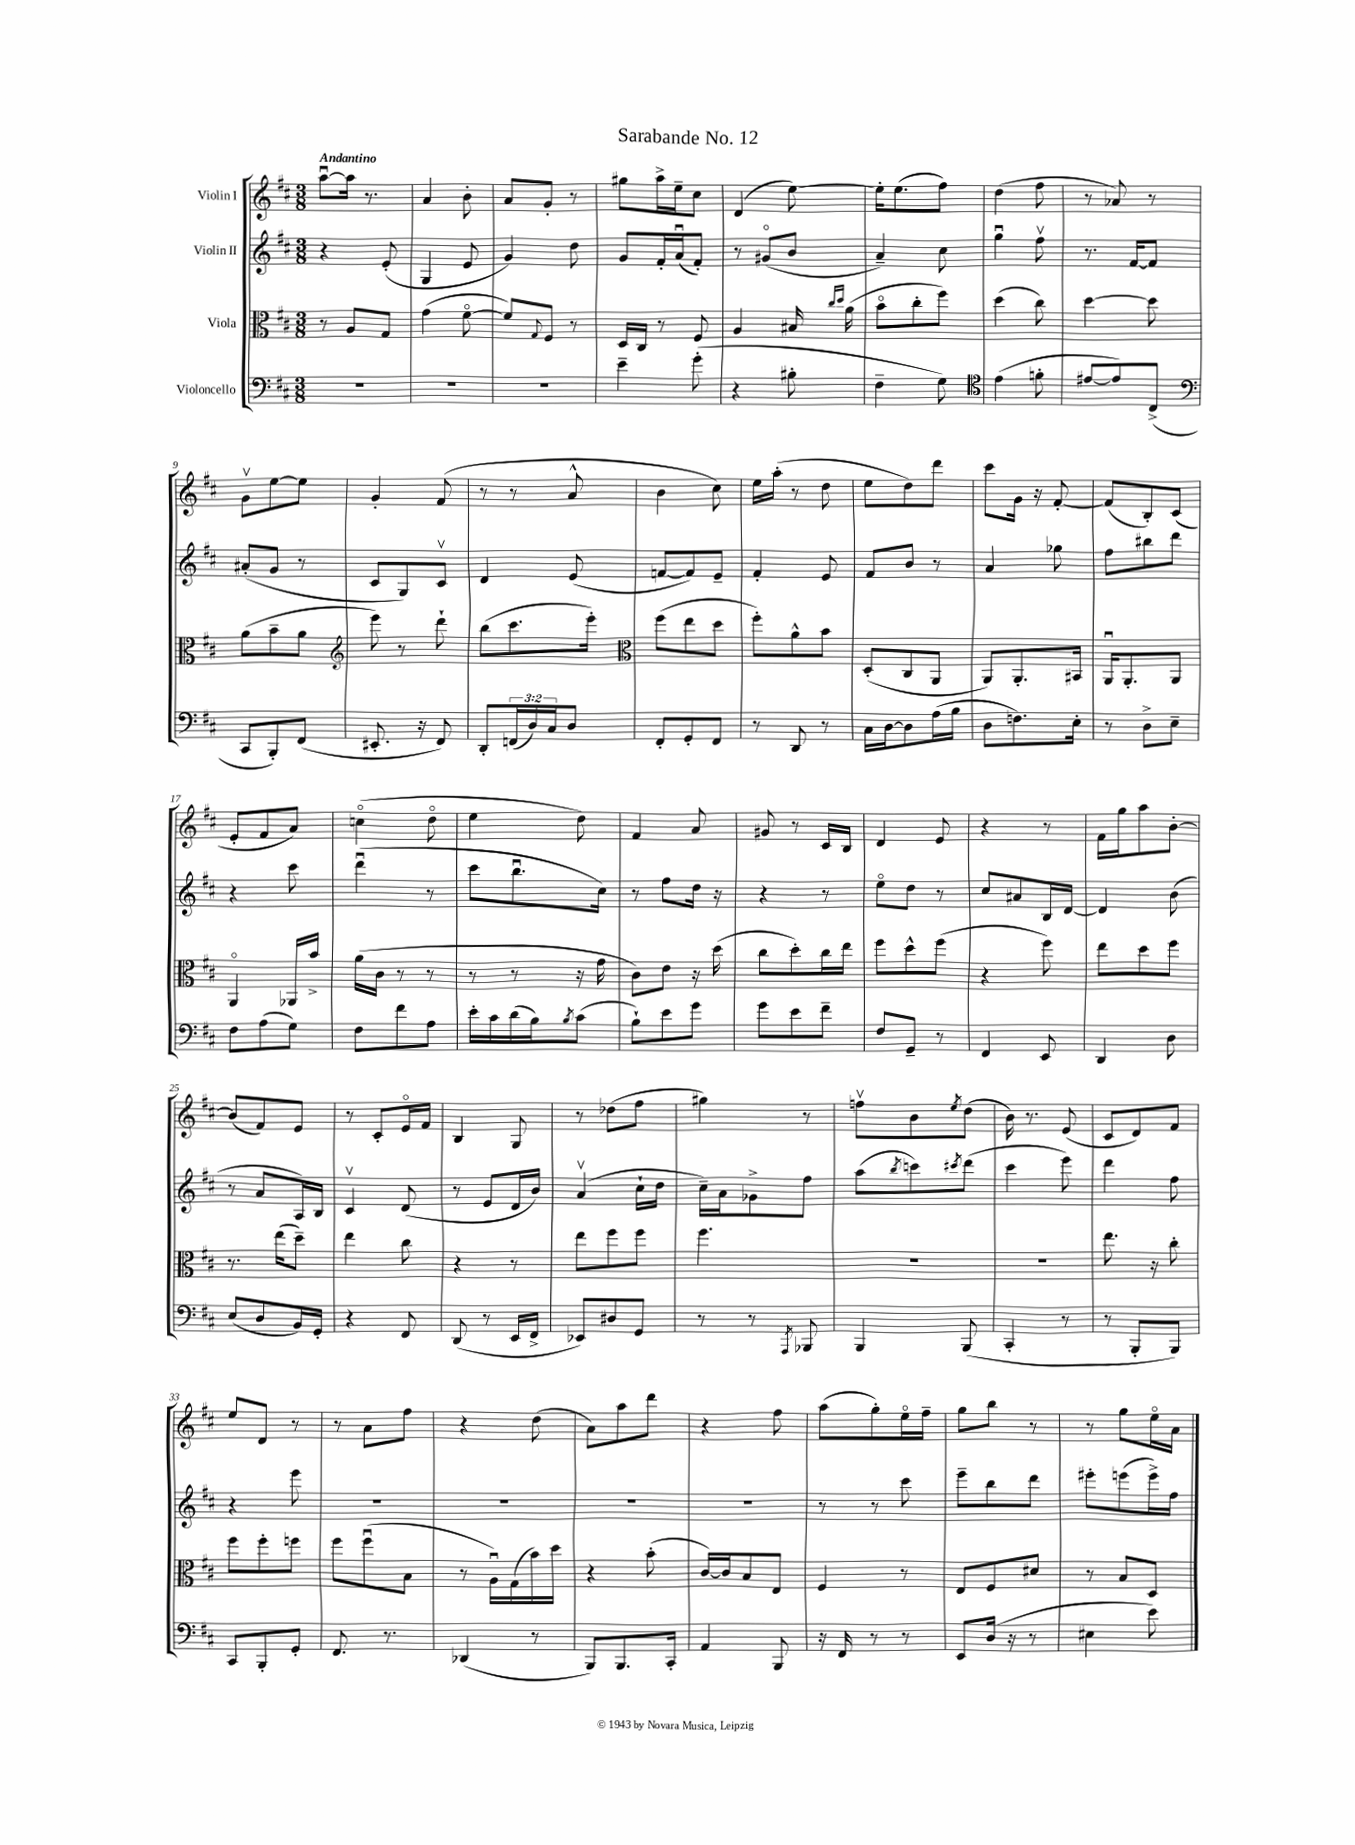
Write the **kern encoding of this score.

**kern	**kern	**kern	**kern
*part4	*part3	*part2	*part1
*staff4	*staff3	*staff2	*staff1
*I"Violoncello	*I"Viola	*I"Violin II	*I"Violin I
*clefF4	*clefC3	*clefG2	*clefG2
*k[f#c#]	*k[f#c#]	*k[f#c#]	*k[f#c#]
*M3/8	*M3/8	*M3/8	*M3/8
=1	=1	=1	=1
!	!	!	!LO:TX:a:B:t=Andantino
4.r	8r	4r	[8aau\L
.	8A/L	.	16aa\Jk]
.	.	.	8.r
.	8G/J	(8e'/	.
=2	=2	=2	=2
4.r	(4g\	4G/	4a/
.	[8f#\	8e/	8b'\
=3	=3	=3	=3
4.r	8f#/L])	4g/)	8a/L
.	8qqG/	.	.
.	8F#/J	.	8g'/J
.	8r	8dd\	8r
=4	=4	=4	=4
4e~\	16D/LL	8g/L	8gg#X\L
.	16C#/JJ	.	.
.	8r	16f#'/L	16aa^\L
.	.	(16au/J	16ee~\J
(8g'\	8F#/	8f#'/J)	8cc#\J
=5	=5	=5	=5
4r	4A/	8r	(4d/
.	.	(8g#X/L	.
8B#X'\	16B#X/	8b/J	[8ee\)
.	16qqcc#/LL	.	.
.	16qqdd/JJ	.	.
.	(16a\	.	.
=6	=6	=6	=6
4F#~\	8b\L	4a~/)	16ee'\KL]
.	.	.	(8.ee\
.	8cc#'\	.	.
8G\)	8ff#\J)	8cc#\	8ff#\J)
=7	=7	=7	=7
*clefC4	*	*	*
(4e\	(4dd\	4ggu\	(4dd\
8fn'\	8cc#\)	8ff#v\	8ff#\
=8	=8	=8	=8
[8e#X/L	[4dd\	8.r	8r
8e#/])	.	.	8a-X/)
.	.	[16f#/KL	.
(8C#^/J	8dd\]	8f#/J]	8r
!!LO:LB:g=z
=9	=9	=9	=9
*clefF4	*	*	*
8CC#/L	(8a\L	(8a#X'/L	8gv\L
8BBB'/)	8b~\	8g/J	[8ee\
(8FF#/J	8a\J	8r	8ee\J]
=10	=10	=10	=10
*	*clefG2	*	*
8.EE#X'/	8eee\)	8c#/L	4g'/
.	8r	8G/)	.
16r	.	.	.
8FF#/)	8ddd`\	8c#v/J	(8f#/
=11	=11	=11	=11
8DD'/L	(8bb\L	4d/	8r
(24FFn/L	8.ccc#\	.	8r
24D/)	.	.	.
24C#/J	.	.	.
8D/J	.	(8e/	8a^^/
.	16eee'\Jk)	.	.
=12	=12	=12	=12
*	*clefC3	*	*
8FF#'/L	(8ff#\L	[8fn/L	4b\
8GG'/	8ee\	8f/])	.
8FF#/J	8dd\J	8e~/J	8cc#\)
=13	=13	=13	=13
8r	8ff#'\L)	4f#'/	16ee\LL
.	.	.	(16aa'\JJ
8DD/	8a^^\	.	8r
8r	8b\J	8e/	8dd\
=14	=14	=14	=14
16C#\LL	(8D'/L	8f#/L	8ee\L
[16D\J	.	.	.
8D\]	8C#/	8b/J	8dd\)
(16A\L	8AA/J	8r	8ddd\J
16B\JJ	.	.	.
=15	=15	=15	=15
8D\L	8AA/L)	4a/	8ccc#\L
8.Fn\)	8.AA'/	.	16g\Jk
.	.	.	16r
.	.	8gg-X\	[8f#'/
16E'\Jk	16BB#X/Jk	.	.
=16	=16	=16	=16
8r	16AAu/KL	8ff#\L	(8f#/L]
.	8.AA'/	.	.
8D^\L	.	8bb#X\	8B'/)
8E~\J	8AA/J	8ddd\J	(8c#/J
!!LO:LB:g=z
=17	=17	=17	=17
8F#\L	4AA/	4r	8e'/L
(8A\	.	.	8f#/
8G\J)	16AA-X/LL	8ccc#\	8a/J)
.	16b^/JJ	.	.
=18	=18	=18	=18
8F#\L	(16a\LL	(4dddu\	(4ccn\
.	16c#\JJ	.	.
8f#\	8r	.	.
8A\J	8r	8r	8dd\
=19	=19	=19	=19
16e'\LL	8r	8ccc#\L	4ee\
16c#\	.	.	.
(16d\	8r	8.bbu\	.
16B\J)	.	.	.
8qB/	.	.	.
(8c#\J	16r	.	8dd\)
.	16g\	16cc#\Jk)	.
=20	=20	=20	=20
8B`\L)	8c#\L)	8r	4f#/
8e\	8e\J	8ff#\L	.
8g\J	16r	16dd\Jk	8a/
.	(16dd\	16r	.
=21	=21	=21	=21
8g\L	8cc#\L	4r	8g#X/
8e\	8dd'\)	.	8r
8f#~\J	16cc#\L	8r	16c#/LL
.	16ee\JJ	.	16B/JJ
=22	=22	=22	=22
8F#/L	8ff#\L	8ee\L	4d/
8GG~/J	8dd^^\	8dd\J	.
8r	(8ff#\J	8r	8e/
=23	=23	=23	=23
4FF#/	4r	8cc#/L	4r
.	.	8a#X/	.
8EE/	8ff#\)	16B/L	8r
.	.	[16d/JJ	.
=24	=24	=24	=24
4DD/	8ee\L	4d/]	16f#\LL
.	.	.	16gg\J
.	8dd\	.	8aa\
8D\	8ff#\J	(8b\	[8b'\J
!!LO:LB:g=z
=25	=25	=25	=25
(8E/L	8.r	8r	(8b/L]
8D/	.	8a/L	8f#/)
.	(16ee\KL	.	.
16BB/L)	8dd~\J)	16A/L)	8e/J
16GG'/JJ	.	16B/JJ	.
=26	=26	=26	=26
4r	4ee\	4c#v/	8r
.	.	.	8c#'/L
8FF#/	8cc#\	(8d/	16e/L
.	.	.	16f#/JJ
=27	=27	=27	=27
(8DD/	4r	8r	4B/
8r	.	8e/L	.
16EE/LL	8r	16d/L	8G/
16FF#^/JJ	.	16b/JJ)	.
=28	=28	=28	=28
8EE-X/L)	8ee\L	(4av/	8r
8D#X/	8ff#\	.	(8dd-X\L
8GG/J	8ff#\J	16cc#`\LL	8ff#\J
.	.	16dd\JJ	.
=29	=29	=29	=29
8r	4.ff#\	16cc#~\LL)	4gg#X\)
.	.	16a\J	.
8r	.	8g-X^\	.
8qAAA/	.	.	.
8BBB-X/	.	8ff#\J	8r
=30	=30	=30	=30
4BBB/	4.r	(8aa\L	8ffnv\L
.	.	8qbb/	.
.	.	8cccn\)	8b\
.	.	8qccc#X/	8qee/
(8BBB/	.	(8ddd\J	(8dd\J
=31	=31	=31	=31
4CC#'/	4.r	4ccc#\	16b\)
.	.	.	8.r
8r	.	8eee\)	(8e/
=32	=32	=32	=32
8r	8.ee\	4ddd\	8c#/L
8BBB'/L	.	.	8d/)
.	16r	.	.
8BBB/J)	8cc#'\	8ff#\	8f#/J
!!LO:LB:g=z
=33	=33	=33	=33
8CC#/L	8ff#\L	4r	8ee/L
8BBB'/	8ff#'\	.	8d/J
8GG'/J	8ffn\J	8eee\	8r
=34	=34	=34	=34
8.FF#/	8ff#\L	4.r	8r
.	(8ff#u\	.	8a\L
8.r	.	.	.
.	8B\J	.	8ff#\J
=35	=35	=35	=35
(4DD-X/	8r	4.r	4r
.	16Au\LL)	.	.
.	(16G\	.	.
8r	16b\)	.	(8dd\
.	16dd\JJ	.	.
=36	=36	=36	=36
8BBB/L)	4r	4.r	8a\L)
8.BBB/	.	.	8aa\
.	(8b'\	.	8ddd\J
16CC#'/Jk	.	.	.
=37	=37	=37	=37
4AA/	[16c#/LL)	4.r	4r
.	16c#/J]	.	.
.	8B/	.	.
8BBB/	8E/J	.	8ff#\
=38	=38	=38	=38
16r	4F#/	8r	(8aa\L
16FF#/	.	.	.
8r	.	8r	8gg'\)
8r	8r	8ccc#\	16ee\L
.	.	.	16ff#~\JJ
=39	=39	=39	=39
8EE/L	8E/L	8eee~\L	8gg\L
(16D/Jk	8F#/	8bb\	8bb\J
16r	.	.	.
8r	8d#X/J	8ddd\J	8r
=40	=40	=40	=40
4E#X\	8r	8eee#X'\L	8r
.	8B/L	(8eeen\	8gg\L
8e\)	8D/J	16eee^\L)	16ee\L
.	.	16ff#\JJ	16a\JJ
==	==	==	==
*-	*-	*-	*-
